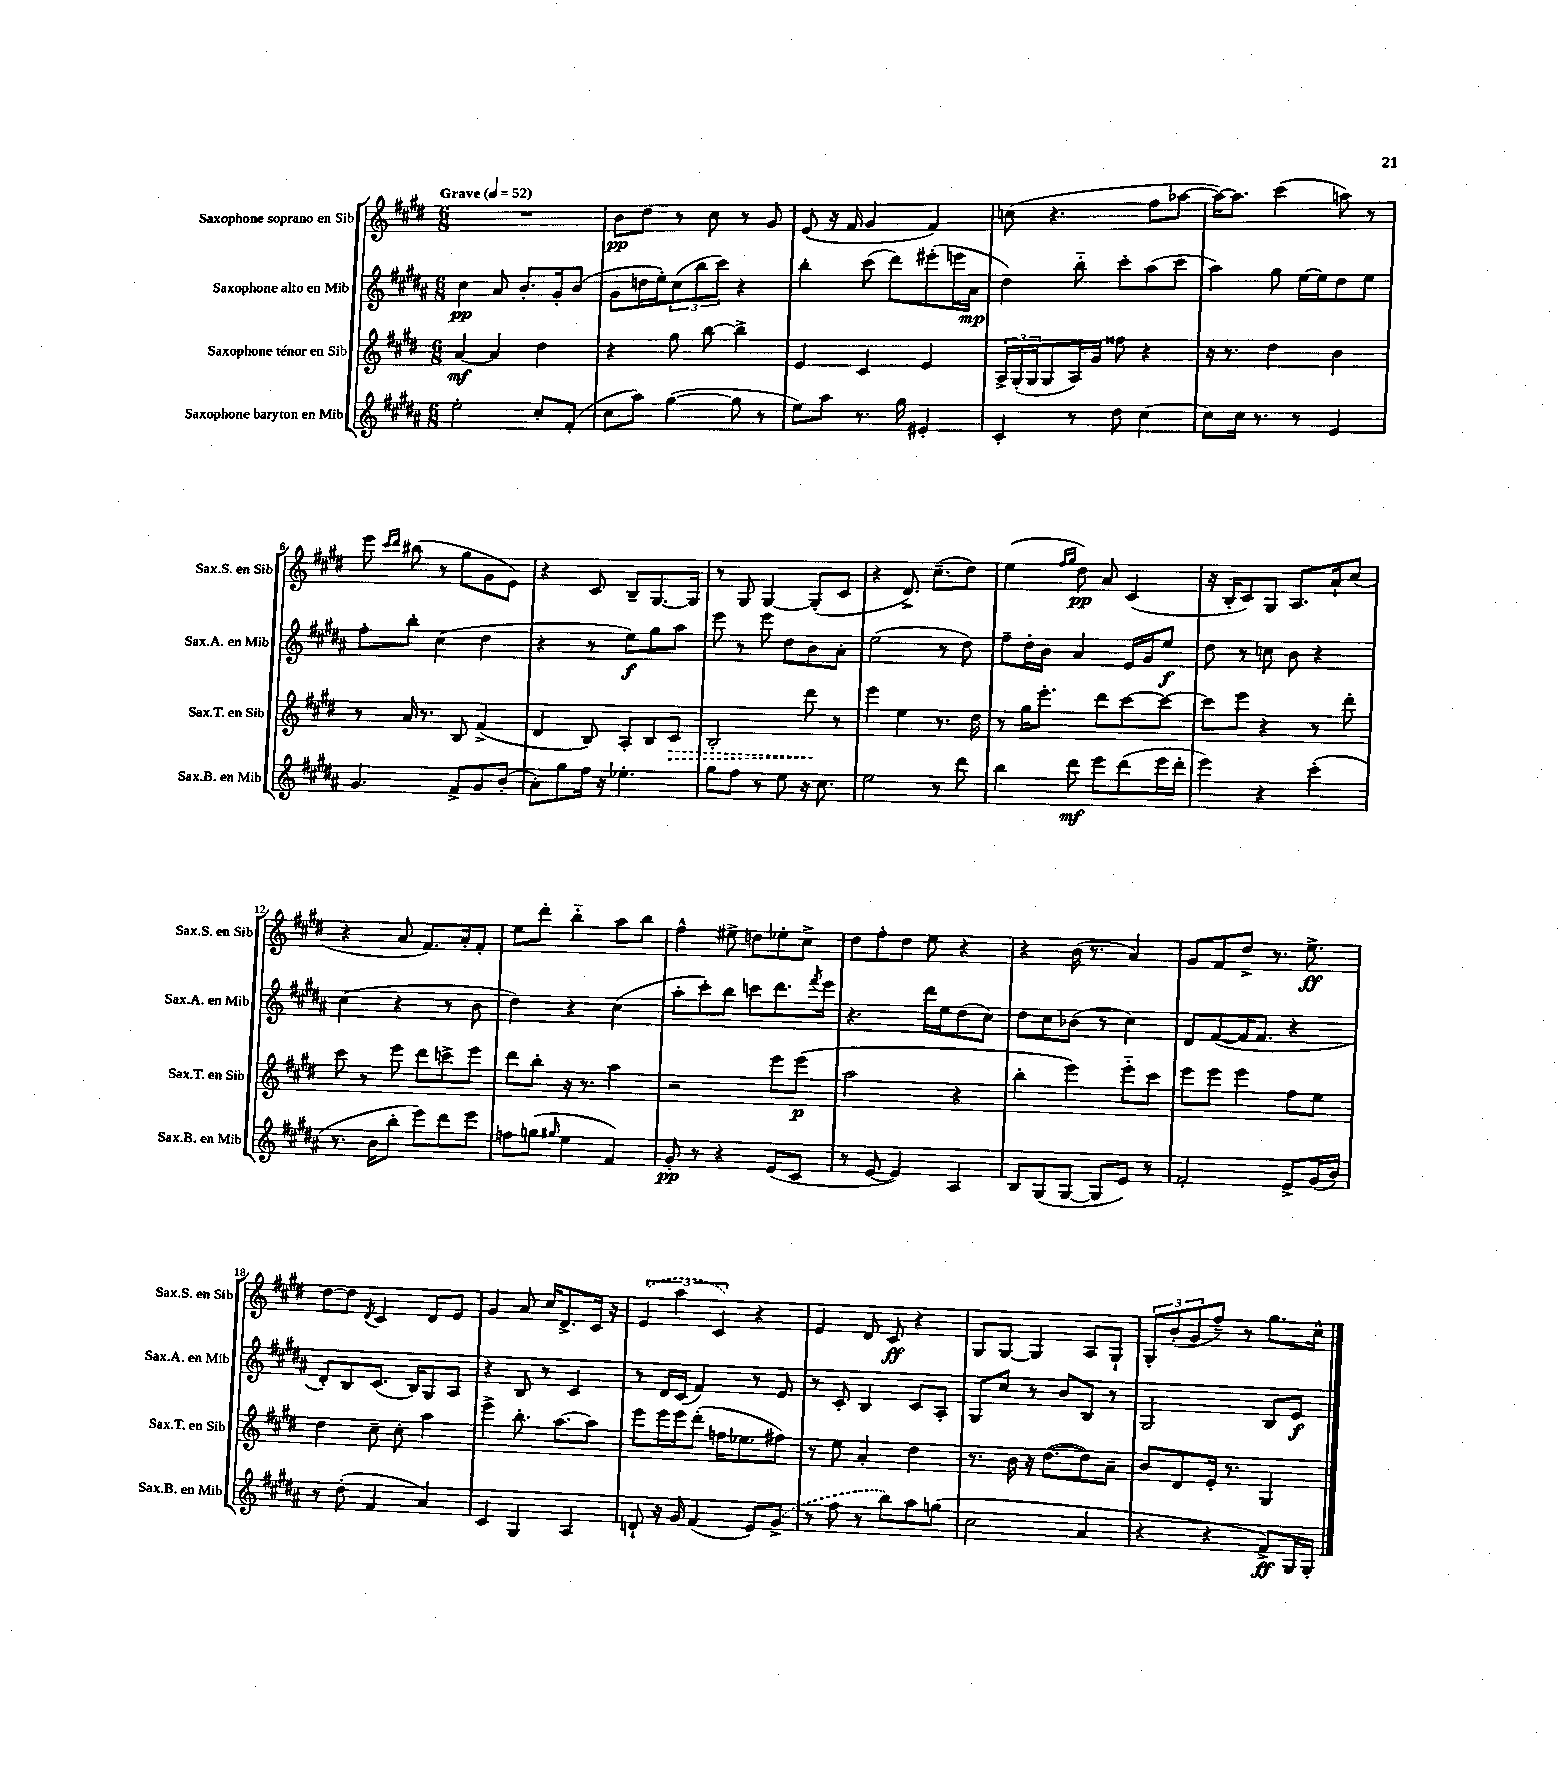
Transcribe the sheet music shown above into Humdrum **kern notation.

**kern	**kern	**kern	**kern
*staff4	*staff3	*staff2	*staff1
*clefG2	*clefG2	*clefG2	*clefG2
*k[f#c#g#d#a#]	*k[f#c#g#d#]	*k[f#c#g#d#a#]	*k[f#c#g#d#]
*M6/8	*M6/8	*M6/8	*M6/8
*MM52	*MM52	*MM52	*MM52
2ee'	[4a	4cc#	2.r
.	4a]	8a#	.
.	.	8.b'	.
8cc#'	4dd#	.	.
.	.	16g#'	.
(8f#'	.	(8b	.
=	=	=	=
8cc#	4r	8g#	8b
8aa#)	.	16dd	8dd#
.	.	16ee')	.
([4gg#	8gg#	(12cc#	8r
.	.	12bb	.
.	[8bb	.	8cc#
.	.	12ccc#)	.
8gg#]	4bb^]	4r	8r
8r	.	.	8g#
=	=	=	=
8ee)	4e	4bb'	(8e
8aa#	.	.	16r
.	.	.	16f#
8.r	4c#	(8ccc#	4g#
.	.	8ddd#)	.
16gg#	.	.	.
4e#'	4e	(8eee#'	4f#)
.	.	16eee	.
.	.	16a#	.
=	=	=	=
4c#'	24A^	4dd#)	(8cc
.	(24G#'	.	.
.	24G#	.	.
.	8G#	.	4.r
8r	16A)	8bb'~	.
.	16g#	.	.
8dd#	8ff##	8ccc#'	.
[4cc#	4r	(8aa#	8ff#
.	.	8ccc#	[8aa-
=	=	=	=
8cc#]	16r	4aa#)	16aa-_)
.	8.r	.	8.aa-]
16cc#	.	.	.
8.r	.	.	.
.	4dd#	8gg#	(4ccc#
8r	.	[16ee	.
.	.	16ee]	.
4e	4b	8dd#	8aa)
.	.	8ee	8r
=	=	=	=
4.g#	8r	8ff#'	8eee
.	.	.	16qqccc#
.	.	.	16qqddd#
.	16a	8bb'	(8bb#
.	8.r	.	.
.	.	(4cc#	8r
8f#^	8B	.	8gg#
8g#	(4f#^	4dd#	8g#
(8b'	.	.	8e)
=	=	=	=
8a#')	4d#	4r	4r
8gg#	.	.	.
16ff#	8B)	8r	8c#
16r	.	.	.
4.ee-'	8A'	8ee)	8B~
.	8B	8gg#	[8.G#
.	8c#	8aa#	.
.	.	.	16G#]
=	=	=	=
8gg#	2B'	8eee	8r
8ff#	.	8r	8G#
8r	.	8eee	[4G#
8ee	.	8dd#	.
16r	8ddd#	8b	(8G#']
8.cc#	.	.	.
.	8r	8a#'	8c#
=	=	=	=
2ee	4eee	(2ee	4r
.	4ee	.	8.d#^)
.	.	.	(8.cc#~
8r	8.r	8r	.
8ddd#	.	8dd#)	8dd#)
.	16dd#	.	.
=	=	=	=
4bb	8r	8ff#~	(4ee
.	16gg#	16dd#'	.
.	8.eee'	16b	.
.	.	.	16qqff#
.	.	.	16qqgg#
8ddd#	.	4a#	8dd#)
8eee	8ddd#	.	8a
(8ddd#	[8ccc#	16e	(4c#
.	.	16g#	.
16eee	8ccc#_	8ee	.
16ddd#'	.	.	.
=	=	=	=
4eee)	8ccc#]	8dd#	16r
.	.	.	16B'
.	8eee	8r	8c#)
4r	4r	8cc	8G#
.	.	8b	8.A
(4ccc#'	8r	4r	.
.	.	.	16a`
.	8ddd#'	.	(8cc#
=	=	=	=
8.r	8ccc#	(4cc#	4r
.	8r	.	.
16b	.	.	.
8bb'	8eee	4r	8a
8eee)	8ddd#	.	8.f#)
8ddd#	8ccc^	8r	.
.	.	.	16a'
8eee	8eee	8b	8f#'
=	=	=	=
8ff	8ddd#	4dd#)	8ee
(8gg	8bb'	.	8ddd#'
16qqgg#	.	.	.
4ee	16r	4r	4bb'~
.	8.r	.	.
4f#)	4aa	(4cc#	8aa
.	.	.	8bb
=	=	=	=
8g#'	2r	8aa#'	4ff#^^
8r	.	8ccc#')	.
4r	.	8bb	8ee#^
.	.	8ccc	8dd
(8e	8eee	8.ddd#	8ee-'
8c#	(8eee	.	8cc#^
.	.	8qfff#	.
.	.	16eee	.
=	=	=	=
8r	2aa	4.r	8dd#
[8e	.	.	8ff#'
4e])	.	.	8dd#
.	.	16ddd#	8ee
.	.	16ee	.
4A#	4r	(8dd#	4r
.	.	8cc#)	.
=	=	=	=
8B	4bb'	8dd#	4r
(8G#	.	8cc#	.
[8G#	4eee)	(8b-	(16b
.	.	.	8.r
8G#]	.	8r	.
8e)	8eee'~	4cc#)	4a)
8r	8ccc#	.	.
=	=	=	=
2f#'	8eee	8d#	8g#
.	8eee	([8f#	8f#
.	4eee	16f#]	8dd#^
.	.	8.f#	.
.	.	.	8.r
8e^	8ff#	4r	.
.	.	.	8.ee^
(16g#	8ee	.	.
16b)	.	.	.
=	=	=	=
8r	4dd#	8d#')	[8dd#
(8dd#'	.	8B	8dd#]
.	.	.	8qd#
4f#	8cc#~	(8.c#	4c#
.	8cc#'	.	.
.	.	16B)	.
4a#)	4aa	8G#	8d#
.	.	8A#	8e
=	=	=	=
4c#	4eee^	4r	4g#
4G#	8.bb'	8B	8a
.	.	8r	16cc#
.	[8.aa	.	8.d#^
4A#	.	4c#	.
.	8aa]	.	16c#
.	.	.	16r
=	=	=	=
8d`	8eee	8r	(6e
16r	16eee	16d#	.
.	.	.	6aa
16g#	16eee	(16c#	.
(4f#	(8ddd#'	4f#)	.
.	.	.	6c#)
.	16ff	.	.
.	8.ee-	.	.
8e)	.	8r	4r
(8g#^	8ff#)	8e	.
=	=	=	=
8r	8r	8r	4e
8ff#	8ee	8c#'	.
8r	4a'	4B	8d#
8bb)	.	.	8c#
8aa#	4dd#	8c#	4r
(8gg	.	8A#'	.
=	=	=	=
2cc#	8.r	8G#	8G#
.	.	8cc#	[8G#
.	16b	.	.
.	16r	8r	4G#]
.	([8.dd#	.	.
.	.	8b	.
4a#	8dd#])	8B	8A
.	8a~	8r	8G#`
=	=	=	=
4r	8b	2G#	12G#'
.	.	.	(12b'
.	8d#	.	.
.	.	.	12g#
4r	16e'	.	8ff#~)
.	8.r	.	.
.	.	.	8r
8f#^)	4G#	8B	8.gg#
16G#	.	8e	.
16G#'	.	.	16cc#^^
==	==	==	==
*-	*-	*-	*-
